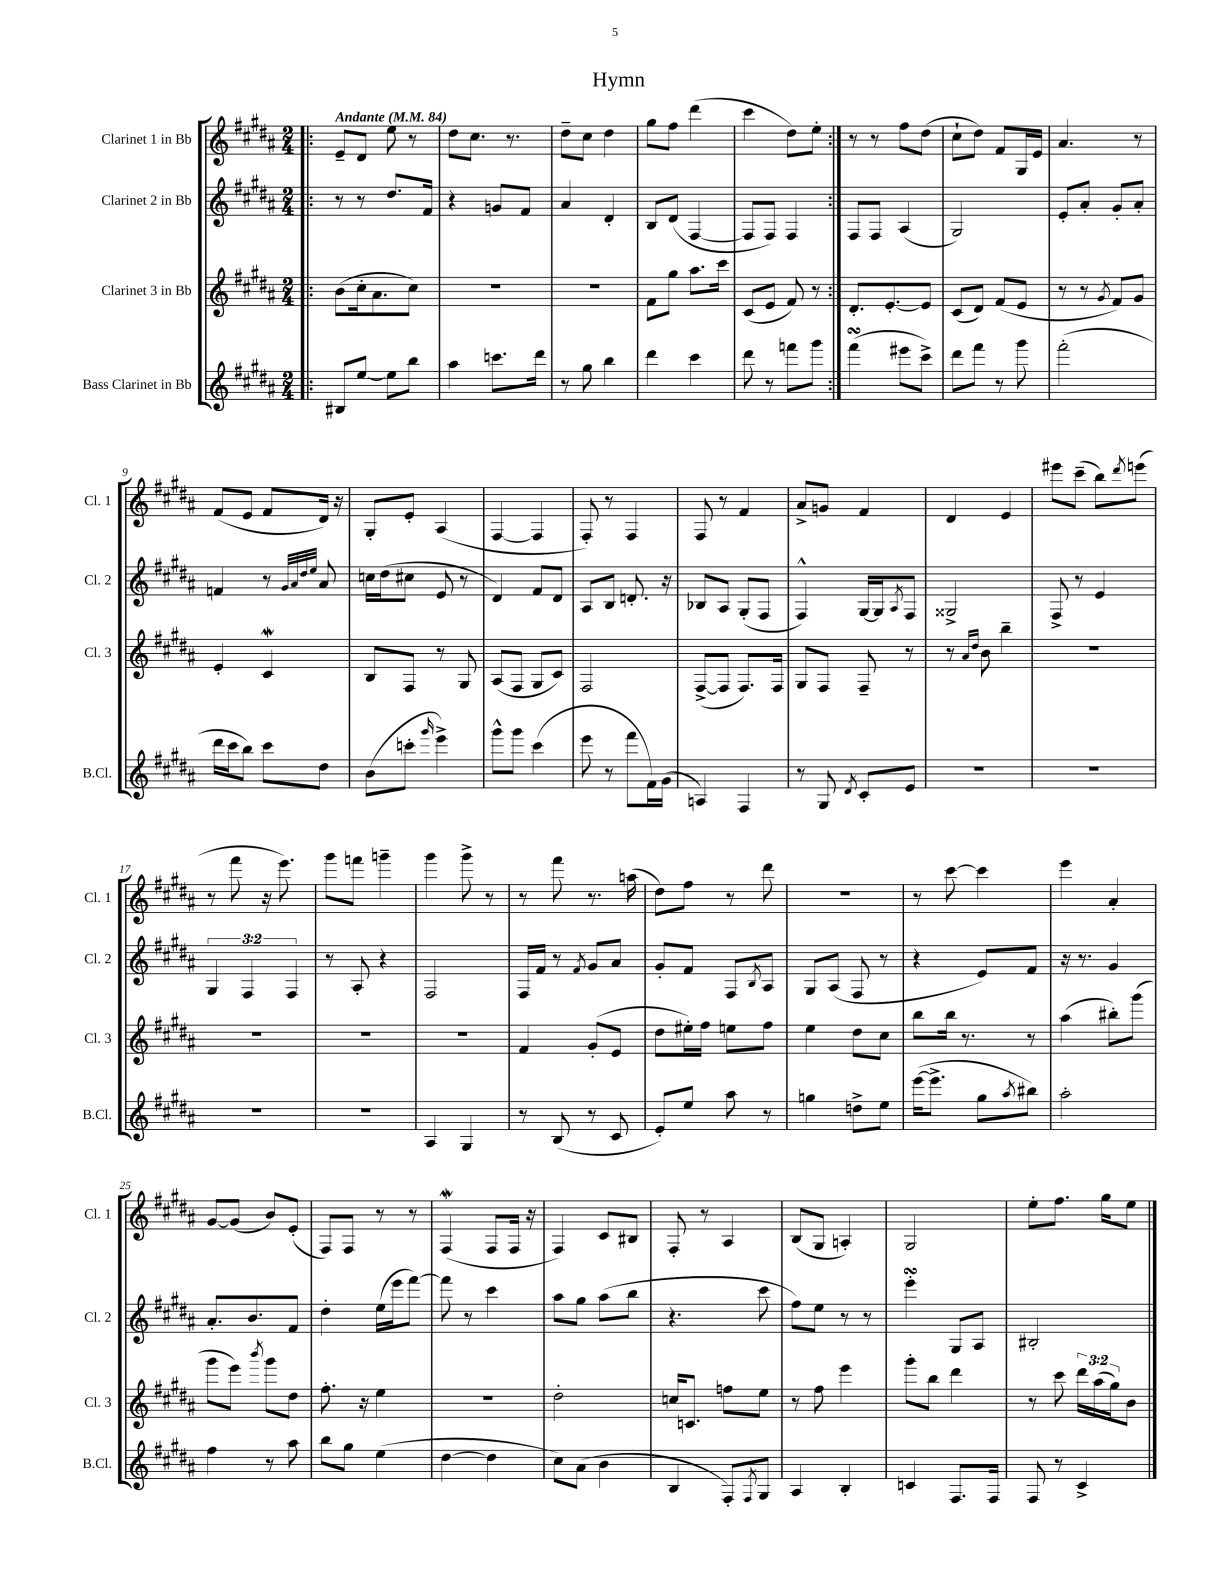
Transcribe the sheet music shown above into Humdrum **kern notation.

**kern	**kern	**kern	**kern
*staff4	*staff3	*staff2	*staff1
*clefG2	*clefG2	*clefG2	*clefG2
*k[f#c#g#d#a#]	*k[f#c#g#d#a#]	*k[f#c#g#d#a#]	*k[f#c#g#d#a#]
*M2/4	*M2/4	*M2/4	*M2/4
*MM84	*MM84	*MM84	*MM84
=!|:	=!|:	=!|:	=!|:
8B#	(8b	8r	8e~
[8ee	16cc#'	8r	8d#
.	8.a#	.	.
8ee]	.	8.dd#	8ee
8bb	8cc#)	.	8r
.	.	16f#	.
=	=	=	=
4aa#	2r	4r	8dd#
.	.	.	8.cc#
8.ccc	.	8g	.
.	.	.	8.r
.	.	8f#	.
16ddd#	.	.	.
=	=	=	=
8r	2r	4a#	8dd#~
8gg#	.	.	8cc#
4bb	.	4d#'	4dd#
=	=	=	=
4ddd#	8f#	8B	8gg#
.	8gg#	(8d#	8ff#
4ccc#	8.aa#	[4F#	(4ddd#
.	16ccc#	.	.
=	=	=	=
8ddd#	(8c#	8F#]	4ccc#
8r	8e	8F#)	.
8fff	8f#)	4F#	8dd#)
8ggg#	8r	.	8ee'
=:|!	=:|!	=:|!	=:|!
(4fff#	8.d#'	8F#	8r
.	.	8F#	8r
.	[8.e'	.	.
8eee#	.	(4A#	8ff#
8ccc#^)	8e]	.	(8dd#
=	=	=	=
8ddd#	(8c#	2G#)	8cc#`
8fff#	8d#)	.	8dd#)
8r	(8f#	.	8f#
8ggg#	8e	.	16G#
.	.	.	16e
=	=	=	=
(2fff#'	8r	8e'	4.a#
.	8r	8a#'	.
.	8qg#	.	.
.	8f#)	8g#'	.
.	8g#	8a#'	8r
=	=	=	=
16ddd#	4e'	4f	(8f#
16ccc#	.	.	.
8bb)	.	.	8e
8ccc#	4c#	8r	8f#
.	.	32qqg#	.
.	.	32qqa#	.
.	.	32qqdd#	.
.	.	32qqee	.
8dd#	.	8a#	16d#)
.	.	.	16r
=	=	=	=
(8b	8B	16cc	8G#'
.	.	(16dd#	.
8ccc'	8F#	8cc#	8e'
16qqggg#	.	.	.
4eee^)	8r	8e	(4A#
.	8G#	8r	.
=	=	=	=
8ggg#^^	(8A#	4d#)	[4F#
8ggg#	8F#	.	.
(4ccc#	8G#	8f#	4F#]
.	8c#)	8d#	.
=	=	=	=
8eee	2F#	8A#	8F#')
8r	.	8B	8r
8fff#	.	8.d'	4F#
16f#)	.	.	.
(16g#	.	16r	.
=	=	=	=
4A)	([8F#^	8B-	8F#
.	8F#]	8A#	8r
4F#	8.F#)	(8G#'	4f#
.	.	8F#	.
.	16F#	.	.
=	=	=	=
8r	8G#	4F#^^)	8a#^
8G#	8F#	.	8g
8qd#	.	.	.
8c#'	8F#~	[16G#	4f#
.	.	16G#]	.
.	.	8qA#	.
8e	8r	8F#	.
=	=	=	=
2r	8r	2G##^	4d#
.	16qqa#	.	.
.	16qqdd#	.	.
.	8b	.	.
.	4bb~	.	4e
=	=	=	=
2r	2r	8F#^	8eee#
.	.	8r	(8ccc#~
.	.	4e	8bb)
.	.	.	8qddd#
.	.	.	(8eee
=	=	=	=
2r	2r	6G#	8r
.	.	.	8fff#
.	.	6F#	.
.	.	.	16r
.	.	.	8.eee)
.	.	6F#	.
=	=	=	=
2r	2r	8r	8ggg#
.	.	8A#'	8fff
.	.	4r	4ggg~
=	=	=	=
4A#	2r	2F#	4ggg#
4G#	.	.	8ggg#^
.	.	.	8r
=	=	=	=
8r	4f#	16F#	8r
.	.	16f#	.
(8B	.	8r	8fff#
.	.	8qf#	.
8r	(8g#'	8g#	8.r
8c#	8e	8a#	.
.	.	.	(16aa
=	=	=	=
8e')	8dd#	8g#'	8dd#)
8ee	16ee#')	8f#	8ff#
.	16ff#	.	.
8aa#	8ee	8F#	8r
.	.	8qB	.
8r	8ff#	8A#	8ddd#
=	=	=	=
4gg	4ee	8G#	2r
.	.	(8A#	.
8dd^	8dd#	8F#	.
8ee	8cc#	8r	.
=	=	=	=
([16eee	8bb	4r	8r
8.eee^]	.	.	.
.	16bb	.	[8ccc#
.	8.r	.	.
8gg#	.	8e)	4ccc#]
8qaa#	.	.	.
8bb#)	8r	8f#	.
=	=	=	=
2aa#'	(4aa#	16r	4eee
.	.	8.r	.
.	8bb#')	4g#	4a#'
.	(8ggg#	.	.
=	=	=	=
4ff#	8ggg#	8.a#'	[8g#
.	8eee)	.	(8g#]
.	.	8.b	.
.	8qbbb	.	.
8r	8ggg#	.	8b)
8aa#	8dd#	8f#	(8e'
=	=	=	=
8bb	8.ff#'	4dd#'	8F#)
8gg#	.	.	8F#
.	16r	.	.
(4ee	4ee	(16ee	8r
.	.	16eee	.
.	.	[8fff#)	8r
=	=	=	=
[4dd#	2r	8fff#]	(4F#
.	.	8r	.
4dd#]	.	4ccc#	8F#
.	.	.	16F#
.	.	.	16r
=	=	=	=
8cc#)	2dd#'	8aa#	4F#)
(8a#	.	8gg#	.
4b	.	(8aa#	8c#
.	.	8bb	8B#
=	=	=	=
4B	16cc	4.r	8F#'
.	8.c	.	.
.	.	.	8r
8F#')	8ff	.	4A#
8qF#	.	.	.
8G#	8ee	8ccc#	.
=	=	=	=
4A#	8r	8ff#)	(8B
.	8ff#	8ee	8G#
4B'	4eee	8r	4A')
.	.	8r	.
=	=	=	=
4c	8ggg#'	4eee'	2G#
.	8bb	.	.
8.F#	4ddd#	8G#	.
.	.	8A#	.
16F#	.	.	.
=	=	=	=
8F#	8r	2B#'	8ee'
8r	8ccc#	.	8.ff#
4c#^	24ddd#	.	.
.	(24aa#	.	.
.	.	.	16gg#
.	24gg#)	.	.
.	8b	.	8ee
==	==	==	==
*-	*-	*-	*-
